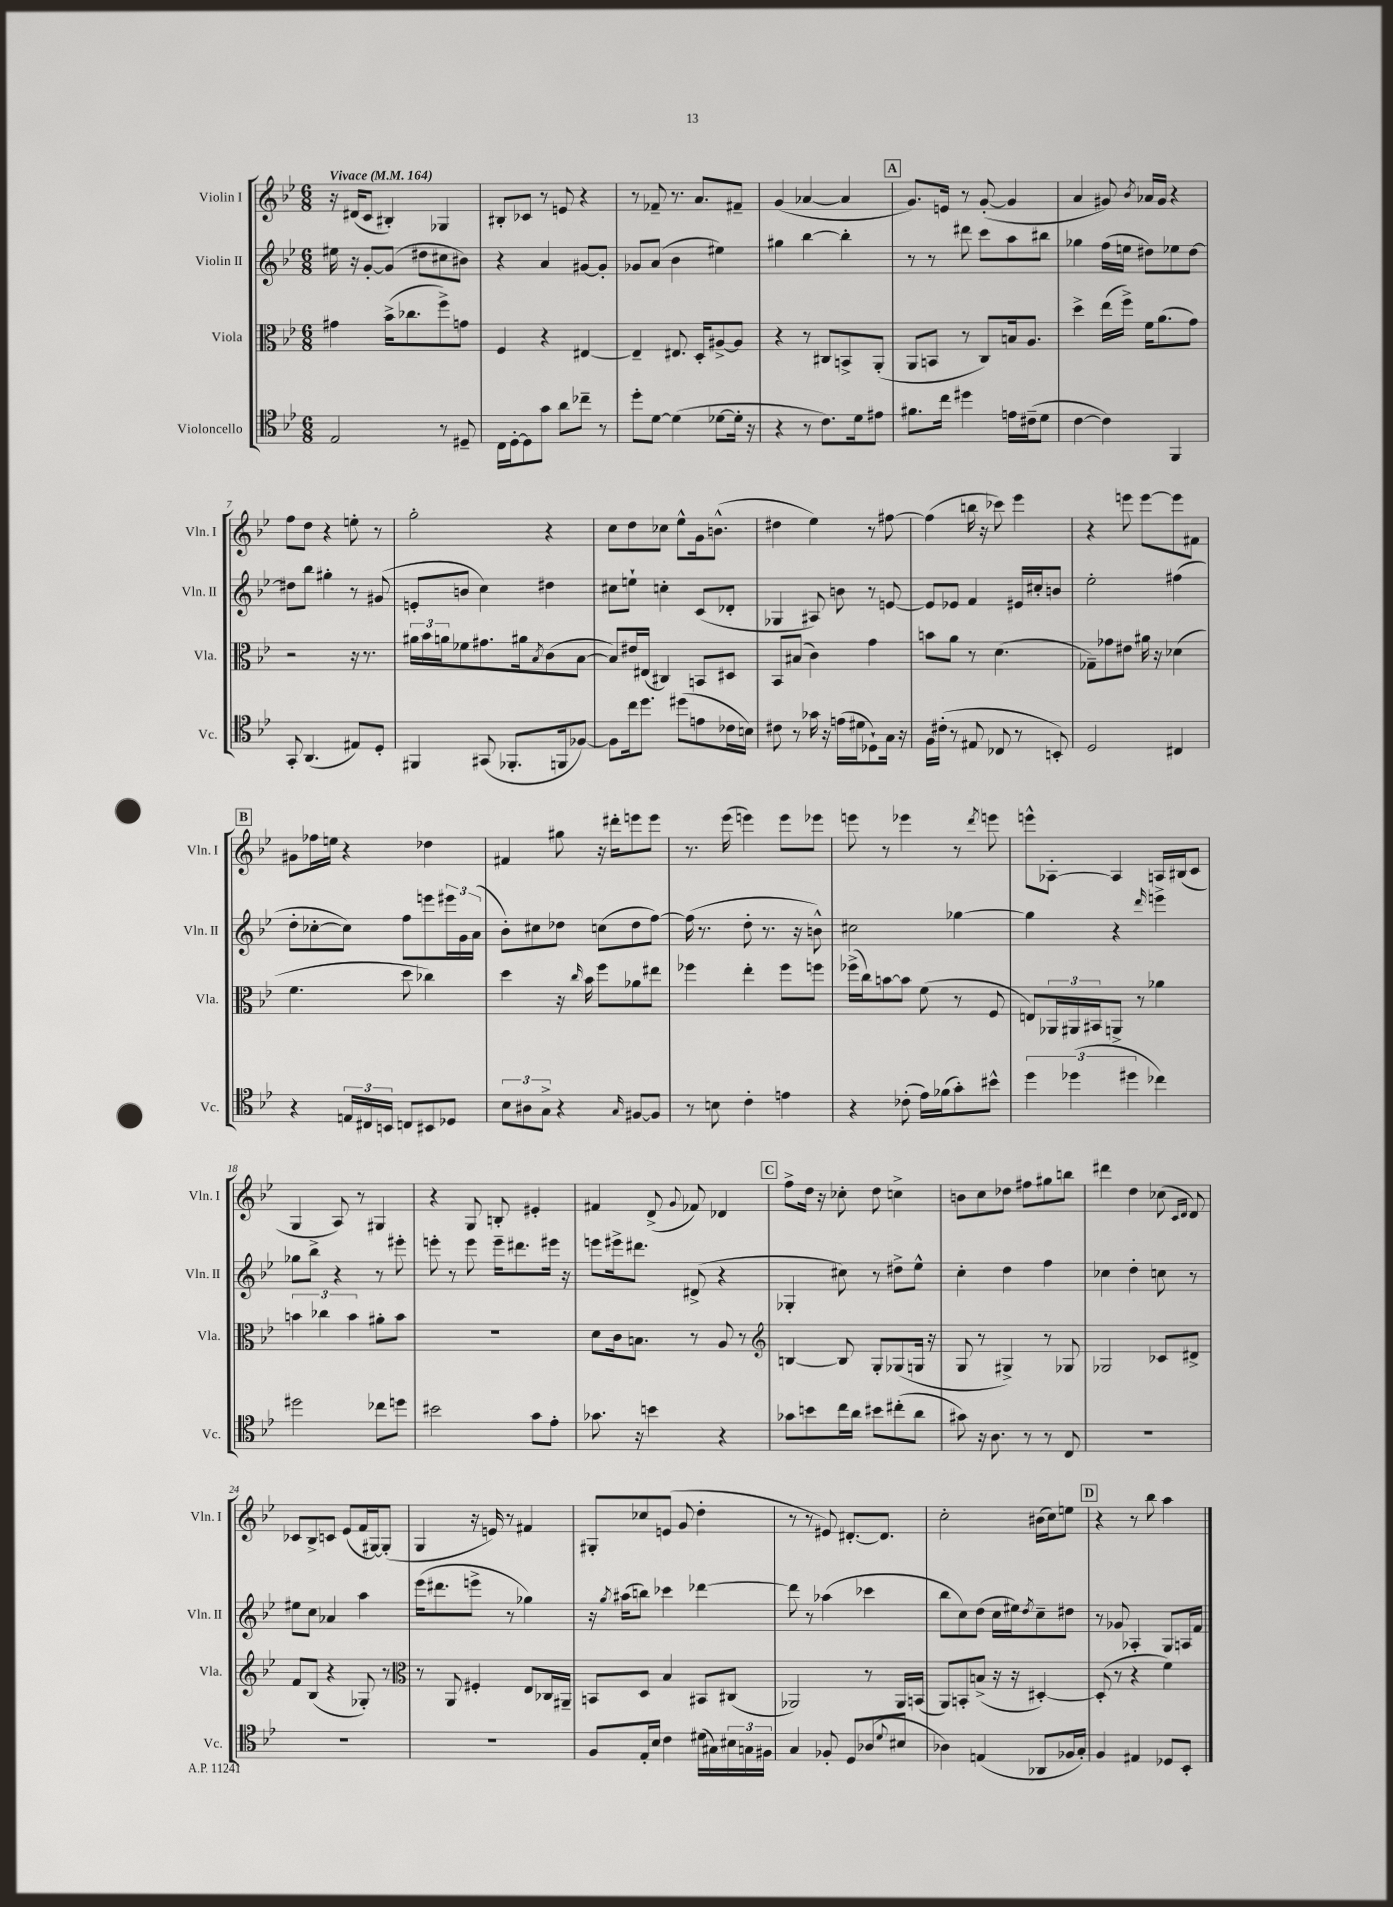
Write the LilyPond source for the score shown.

<<
\new StaffGroup <<
\new Staff = "s0" \with { instrumentName = "Violin I" shortInstrumentName = "Vln. I" } {
    \clef treble \key bes \major \numericTimeSignature \time 6/8 \tempo "Vivace" 4 = 164
    r16 dis'16( c'8 bis4-.) ges4 |
    bis8-. ces'8 r8 e'8 r4 |
    r8 fes'8-- r8. a'8. fis'8-- |
    g'4( aes'4~ aes'4 |
    \mark \markup { \box "A" } g'8.) e'16 r8 g'8~-.( g'4 |
    a'4 gis'8) \acciaccatura { bes'8 } aes'16 gis'16 r4 |
    f''8 d''8 r4 e''8-. r8 |
    g''2-. r4 |
    c''8 d''8 ces''8 ees''8-^ g'16 b'8.-^( |
    dis''4 ees''4) r8 fis''8~ |
    fis''4( b''16 r16 ces'''8) ees'''4 |
    r4 e'''8 e'''8~ e'''8 fis'8 |
    \mark \markup { \box "B" } gis'8 fes''16 e''16 r4 des''4 |
    fis'4 gis''8 r16 dis'''16-. e'''8 e'''8 |
    r8. ees'''16( e'''4) e'''8 ees'''8 |
    e'''8 r8 ees'''4 r8 \acciaccatura { d'''8 } e'''8 |
    e'''8-^ aes8~-. aes4 a16 bis16( c'8 |
    g4 a8) r8 gis4 |
    r4 g8 b8-. eis'4-. |
    fis'4 d'8->( \appoggiatura { g'8 } fes'8) des'4 |
    \mark \markup { \box "C" } f''8-> d''16 r16 ces''8-. d''8 c''4-> |
    b'8 c''8 des''8 fis''8 gis''8 b''8 |
    dis'''4 d''4 ces''8( \grace { c'16 d'16 } d'8) |
    ces'8 bes8-> c'8 ees'8( f'16 gis16~) gis8-.( |
    g4 r16 e'16) r8 fis'4 |
    gis8-. ces''8 e'8( g'8 d''4-. |
    r8 r8 eis'8) dis'8.~-. dis'8. |
    c''2-. bis'16( c''16) e''8 |
    \mark \markup { \box "D" } r4 r8 bes''8 a''4 \bar "|." |
}
\new Staff = "s1" \with { instrumentName = "Violin II" shortInstrumentName = "Vln. II" } {
    \clef treble \key bes \major \numericTimeSignature \time 6/8
    eis''16 r16 g'8~-. g'8( dis''8 cis''8 bis'8) |
    r4 a'4 gis'8~ gis'8-. |
    ges'8 a'8( bes'4 eis''4) |
    gis''4 bes''4~ bes''4-. |
    \mark \markup { \box "A" } r8 r8 dis'''8 c'''8 a''8 bis''8 |
    ges''4 f''16( e''16 dis''8) ees''8 dis''8~ |
    dis''8 bes''8 gis''4-. r8 gis'8( |
    e'8-. b'8 c''4) dis''4 |
    cis''8 e''8-! c''4-. c'8( des'8-. |
    ges4 ais8) b'8 r8 e'8~ |
    e'8 ees'8 f'4 eis'16 cis''16-. b'8 |
    ees''2-. fis''4( |
    \mark \markup { \box "B" } d''8-. ces''8~-. ces''8) f''8 e'''8 \tuplet 3/2 { eis'''16 g'16 a'16( } |
    bes'8-.) cis''8 des''8 c''8( des''8 f''8~) |
    f''16( r8. d''8-. r8. r16 b'8-^) |
    cis''2 ges''4~ |
    ges''4 r4 \grace { d'''16 } e'''4-> |
    ges''8 bes''8-> r4 r8 eis'''8-. |
    e'''8-. r8 e'''8 e'''16-- dis'''8. eis'''16 r16 |
    e'''8 eis'''16-> dis'''8. dis'8->( r4 |
    \mark \markup { \box "C" } ges4-. cis''8) r8 dis''8-> ees''8-^ |
    c''4-. d''4 f''4 |
    ces''4 d''4-. c''8 r8 |
    eis''8 c''8 aes'4 a''4 |
    ees'''16( dis'''8. e'''8-> r8 ges''4) |
    r16 \acciaccatura { g''8 } ais''16( b''8) ces'''4 des'''4~ |
    des'''8 r8 aes''4( ces'''4 |
    bes''8 c''8) d''8( c''16 eis''16) \acciaccatura { d''8 } c''8-- dis''8 |
    \mark \markup { \box "D" } r8 ges'8 aes4-. g8 a16 f'16 \bar "|." |
}
\new Staff = "s2" \with { instrumentName = "Viola" shortInstrumentName = "Vla." } {
    \clef alto \key bes \major \numericTimeSignature \time 6/8
    gis'4 bes'16->( ces''8. f''8->) g'8 |
    f4 r4 eis4~ |
    eis4-- eis8. d16-. ais8~-> ais8 |
    r4 r8 cis8 b,8-> a,8-.( |
    \mark \markup { \box "A" } a,8 b,8 r8 c8) b16 a8. |
    d''4-> ees''16( f''16->) f'16 a'8.( g'8) |
    r2 r16 r8. |
    \tuplet 3/2 { ais'16 bes'16 a'16 } fes'8 gis'8. ais'16 \acciaccatura { bes8 } c'8( bes8~ |
    bes8) eis'16 eis16( cis4) b,8 dis8 |
    bes,8 bis8( c'4) g'4 |
    b'8 a'8 r8 d'4.( |
    ges8--) ges'8 eis'8 ais'16 r16 des'4( |
    \mark \markup { \box "B" } f'4. d''8 ces''4) |
    d''4 r16 \grace { c''16 } bes'16 f''8 aes'8 eis''8 |
    fes''4 ees''4-. fes''8 f''8 |
    fes''16->( c''16) b'8~ b'8 f'8( r8 f8 |
    e8) \tuplet 3/2 { aes,16 ais,16 bis,16 } a,8-> r8 aes'4 |
    \tuplet 3/2 { b'4 ces''4 b'4 } ais'8-. b'8 |
    R2. |
    d'8 c'16 b8. r8 a8 r8 |
    \mark \markup { \box "C" } \clef treble b4~ b8 g8-. ges8( g16 r16 |
    g8 r8 gis4->) r8 ges8 |
    ges2 ces'8 dis'8-> |
    f'8 bes8( r4 ges8-.) r8 |
    \clef alto r8 a,8 fis4-. ees8 ces16 ais,16-- |
    b,8 d8 bes4 bis,8 cis8( |
    aes,2) r8 aes,16 b,16( |
    a,8) b,8-. b8->( r16 r16 dis4~-.) |
    \mark \markup { \box "D" } dis8-.( r8 r4 f'4) \bar "|." |
}
\new Staff = "s3" \with { instrumentName = "Violoncello" shortInstrumentName = "Vc." } {
    \clef tenor \key bes \major \numericTimeSignature \time 6/8
    ees2 r8 dis8-- |
    c16 d16~-. d8 g'8 a'8 ces''8-- r8 |
    d''8-. d'8~ d'4( des'8~ des'16-. r16 |
    r4 r8 c'8.) d'16 eis'8 |
    \mark \markup { \box "A" } fis'8. c''16 dis''4 e'16 cis'16--( d'8 |
    c'4~ c'4) f,4 |
    g,8-. a,4.( eis8) d8-. |
    fis,4 gis,8( fes,8.-. f,16 fes8~) |
    fes8 c''16 d''8. dis''8( e'8 ces'16 b16) |
    cis'8 r8 ges'16 r16 e'16( dis'16 des8-!) g16 r16 |
    f16 cis'16-.( r8 eis8 ces8 r8 b,8-.) |
    d2 cis4 |
    \mark \markup { \box "B" } r4 \tuplet 3/2 { e16 cis16 b,16 } c8 bis,8 des8 |
    \tuplet 3/2 { bes8 ais8 g8-> } r4 \grace { g16 } fis8~ fis8 |
    r8 b8 c'4-. e'4 |
    r4 ces'8-.( ees'16) fes'16( g'8-.) bis'8-^ |
    \tuplet 3/2 { d''4 des''4( dis''4 } ces''4) |
    dis''2 ces''8 d''8 |
    bis'2 g'8 ees'8-. |
    ges'8. r16 b'4 r4 |
    \mark \markup { \box "C" } ges'8 b'8 c''16 a'16 bis'8 cis''8-.( a'8 |
    gis'8) r16 a8. r8 r8 c8 |
    R2. |
    R2. |
    R2. |
    f8 ees16-. bes16 c'4 dis'16( gis16) \tuplet 3/2 { bis16 g16 fis16 } |
    g4 fes8-. d8 aes8( \appoggiatura { d'8 } bis8 |
    aes4) e4( aes,8 fes16 g16-.) |
    \mark \markup { \box "D" } f4 eis4 des8 bes,8-. \bar "|." |
}
>>
>>
